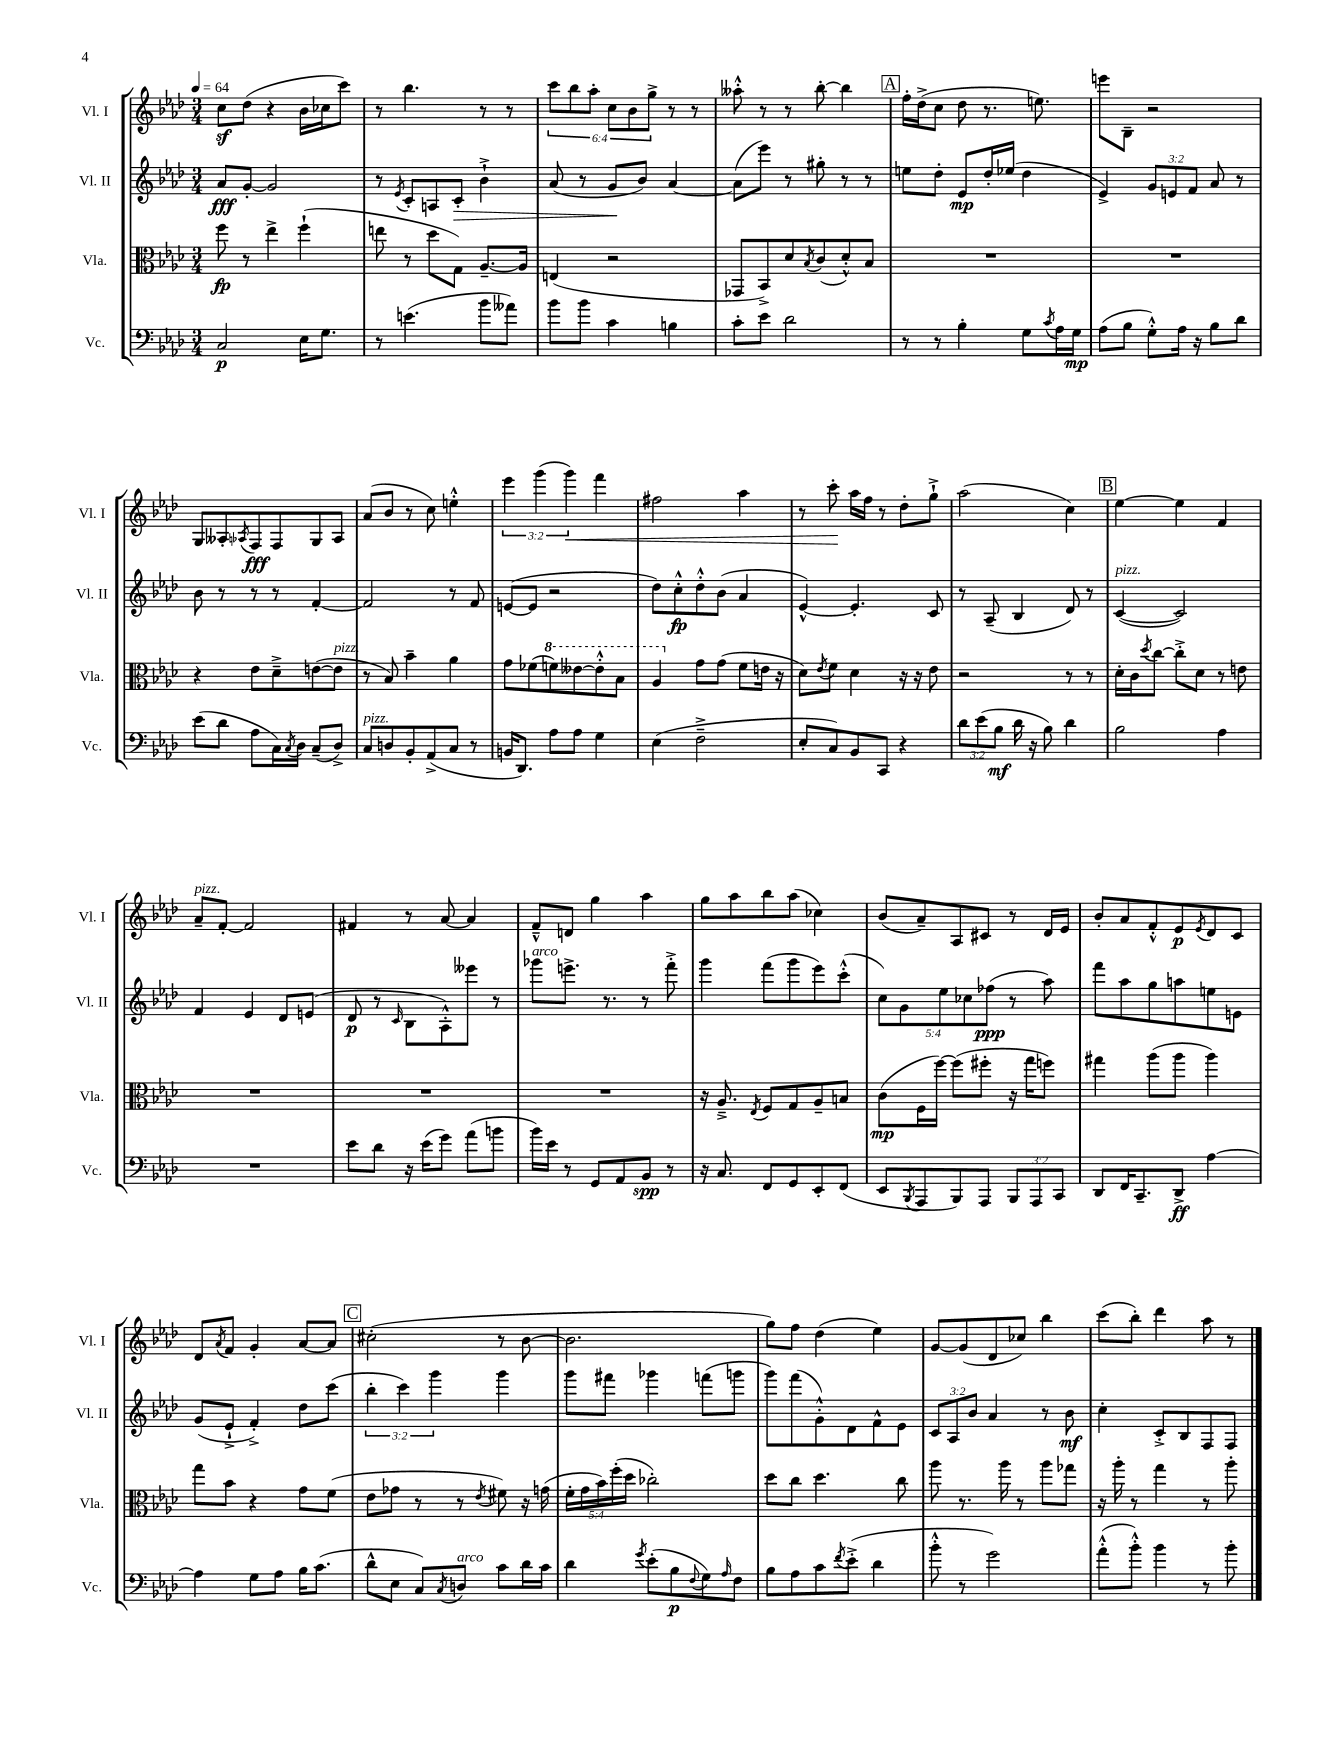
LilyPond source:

<<
\new StaffGroup <<
\new Staff = "s0" \with { instrumentName = "Vl. I" shortInstrumentName = "Vl. I" } {
    \clef treble \key aes \major \numericTimeSignature \time 3/4 \override Staff.TupletNumber.text = #tuplet-number::calc-fraction-text \tempo 4 = 64
    c''8\sf des''8( r4 bes'16 ces''16 c'''8) |
    r8 bes''4. r8 r8 |
    \tuplet 6/4 { c'''8 bes''8 aes''8-. c''8 bes'8 g''8-> } r8 r8 |
    aeses''8-.-^ r8 r8 bes''8~-. bes''4 |
    \mark \markup { \box "A" } f''16-. des''16->( c''8 des''8 r8. e''8.) |
    e'''8 bes8-- r2 |
    g8 aeses8-. \acciaccatura { aes8 } f8\fff f8 g8 aes8 |
    aes'8( bes'8 r8 c''8) e''4-.-^ |
    \tuplet 3/2 { ees'''4 g'''4( g'''4\<) } f'''4 |
    fis''2 aes''4 |
    r8 c'''8-.\! aes''16 f''16 r8 des''8-. g''8-!-> |
    aes''2( c''4) |
    \mark \markup { \box "B" } ees''4~ ees''4 f'4 |
    aes'8--^\markup { \italic "pizz." } f'8~-. f'2 |
    fis'4 r8 aes'8~ aes'4 |
    f'8---^ d'8 g''4 aes''4 |
    g''8 aes''8 bes''8 aes''8( ces''4) |
    bes'8( aes'8--) aes8 cis'8 r8 des'16 ees'16 |
    bes'8-. aes'8 f'8-.-^ ees'8\p \acciaccatura { ees'8 } des'8 c'8 |
    des'8 \acciaccatura { aes'8 } f'8 g'4-. aes'8~ aes'8 |
    \mark \markup { \box "C" } cis''2-.( r8 bes'8~ |
    bes'2. |
    g''8) f''8 des''4( ees''4) |
    g'8~ g'8( des'8 ces''8) bes''4 |
    c'''8( bes''8-.) des'''4 aes''8 r8 \bar "|." |
}
\new Staff = "s1" \with { instrumentName = "Vl. II" shortInstrumentName = "Vl. II" } {
    \clef treble \key aes \major \numericTimeSignature \time 3/4 \override Staff.TupletNumber.text = #tuplet-number::calc-fraction-text
    aes'8\fff g'8~-. g'2 |
    r8 \acciaccatura { ees'8 } c'8-. a8 c'8-.\> bes'4-!-> |
    aes'8( r8 g'8\! bes'8) aes'4~ |
    aes'8( ees'''8) r8 gis''8-. r8 r8 |
    \mark \markup { \box "A" } e''8 des''8-. ees'8\mp des''16-. ees''16( des''4 |
    ees'4->) \tuplet 3/2 { g'8 e'8 f'8 } aes'8 r8 |
    bes'8 r8 r8 r8 f'4~-. |
    f'2 r8 f'8 |
    e'8~( e'8 r2 |
    des''8) c''8-.-^\fp des''8-.-^ bes'8( aes'4 |
    ees'4~-^) ees'4.-. c'8 |
    r8 aes8--( bes4 des'8) r8 |
    \mark \markup { \box "B" } c'4~^\markup { \italic "pizz." }( c'2) |
    f'4 ees'4 des'8 e'8( |
    des'8\p r8 \grace { c'16 } bes8 aes8-.-^) eeses'''8 r8 |
    ges'''8^\markup { \italic "arco" } e'''8.-> r8. r8 f'''8-.-> |
    g'''4 f'''8( g'''8 ees'''8) c'''8-.-^( |
    \tuplet 5/4 { c''8) g'8 ees''8 ces''8 fes''8\ppp( } r8 aes''8) |
    f'''8 aes''8 g''8 a''8 e''8 e'8 |
    g'8( ees'8-!-> f'4-.->) des''8 c'''8( |
    \mark \markup { \box "C" } \tuplet 3/2 { bes''4-. c'''4) g'''4 } g'''4 |
    g'''8 fis'''8 ges'''4 f'''8( g'''8 |
    g'''8) f'''8( g'8-.-^) des'8 f'8-^ ees'8 |
    \tuplet 3/2 { c'8 aes8 bes'8 } aes'4 r8 bes'8\mf |
    c''4-. c'8-.-> bes8 f8 f8 \bar "|." |
}
\new Staff = "s2" \with { instrumentName = "Vla." shortInstrumentName = "Vla." } {
    \clef alto \key aes \major \numericTimeSignature \time 3/4 \override Staff.TupletNumber.text = #tuplet-number::calc-fraction-text
    f''8\fp r8 ees''4-> f''4-!( |
    e''8 r8 des''8 g8) aes8.~-- aes16 |
    e4( r2 |
    ges,8 bes,8->) des'8 \acciaccatura { bes8 } c'8( des'8-.-^) bes8 |
    \mark \markup { \box "A" } R2. |
    R2. |
    r4 ees'8 des'8---> e'8~( e'8^\markup { \italic "pizz." } |
    r8 bes8) bes'4-- aes'4 |
    g'8 fes'8( \ottava #1 f''!8) eeses''8~ eeses''8-.-^ bes'8 |
    aes'4 \ottava #0 g'8 g'8( f'8 e'16 r16 |
    des'8) \acciaccatura { ees'8 } f'8 des'4 r16 r16 ees'8 |
    r2 r8 r8 |
    \mark \markup { \box "B" } des'16-. c'16 \acciaccatura { des''8 } c''8~ c''8-.-> des'8 r8 e'8 |
    R2. |
    R2. |
    R2. |
    r16 aes8.---> \acciaccatura { ees8 } f8 g8 aes8-- b8 |
    c'8\mp( f16 f''16~) f''8( fis''8-. r16 g''16 f''8) |
    gis''4 aes''8( aes''8 aes''4) |
    g''8 bes'8 r4 g'8 f'8( |
    \mark \markup { \box "C" } ees'8 ges'8 r8 r8 \acciaccatura { ees'8 } fis'8) r16 g'16( |
    \tuplet 5/4 { f'16-. g'16 bes'16) f''16-.( des''16 } ces''2-.) |
    des''8 c''8 des''4. c''8 |
    aes''8 r8. aes''16 r8 aes''8 ges''8 |
    r16 aes''16-. r8 g''4 r8 aes''8-. \bar "|." |
}
\new Staff = "s3" \with { instrumentName = "Vc." shortInstrumentName = "Vc." } {
    \clef bass \key aes \major \numericTimeSignature \time 3/4 \override Staff.TupletNumber.text = #tuplet-number::calc-fraction-text
    c2\p ees16 g8. |
    r8 e'4.( bes'8 aeses'8) |
    bes'8 bes'8 c'4 b4 |
    c'8-. ees'8 des'2 |
    \mark \markup { \box "A" } r8 r8 bes4-. g8 \acciaccatura { c'8 } aes16 g16\mp |
    aes8( bes8 g8-.-^) aes16 r16 bes8 des'8 |
    ees'8( des'8 aes8 c16) \acciaccatura { c8 } des16 c8--( des8->) |
    c8^\markup { \italic "pizz." } d8 bes,8-. aes,8->( c8 r8 |
    b,16 des,8.) aes8 aes8 g4 |
    ees4( f2---> |
    ees8-. c8) bes,8 c,8 r4 |
    \tuplet 3/2 { des'8 ees'8( bes8\mf } des'16 r16 bes8) des'4 |
    \mark \markup { \box "B" } bes2 aes4 |
    R2. |
    ees'8 des'8 r16 ees'16( g'8) aes'8( b'8 |
    bes'16) ees'16 r8 g,8 aes,8 bes,8\spp r8 |
    r16 c8. f,8 g,8 ees,8-. f,8( |
    ees,8 \acciaccatura { bes,,8 } aes,,8 bes,,8) aes,,8 \tuplet 3/2 { bes,,8 aes,,8 c,8 } |
    des,8 f,16 c,8.-- des,8->\ff aes4~ |
    aes4 g8 aes8 bes16 c'8.( |
    \mark \markup { \box "C" } des'8-^ ees8 c8) \acciaccatura { c8 } d8^\markup { \italic "arco" } c'8 des'16 c'16 |
    des'4 \acciaccatura { g'8 } ees'8-.( bes8\p \appoggiatura { f8 } g8) \grace { aes16 } f8 |
    bes8 aes8 c'8 \acciaccatura { f'8 } ees'8-.->( des'4 |
    bes'8-.-^ r8 g'2) |
    aes'8-.-^( bes'8-.-^) bes'4 r8 bes'8-. \bar "|." |
}
>>
>>
\layout { \context { \Score \remove "Bar_number_engraver" } }
